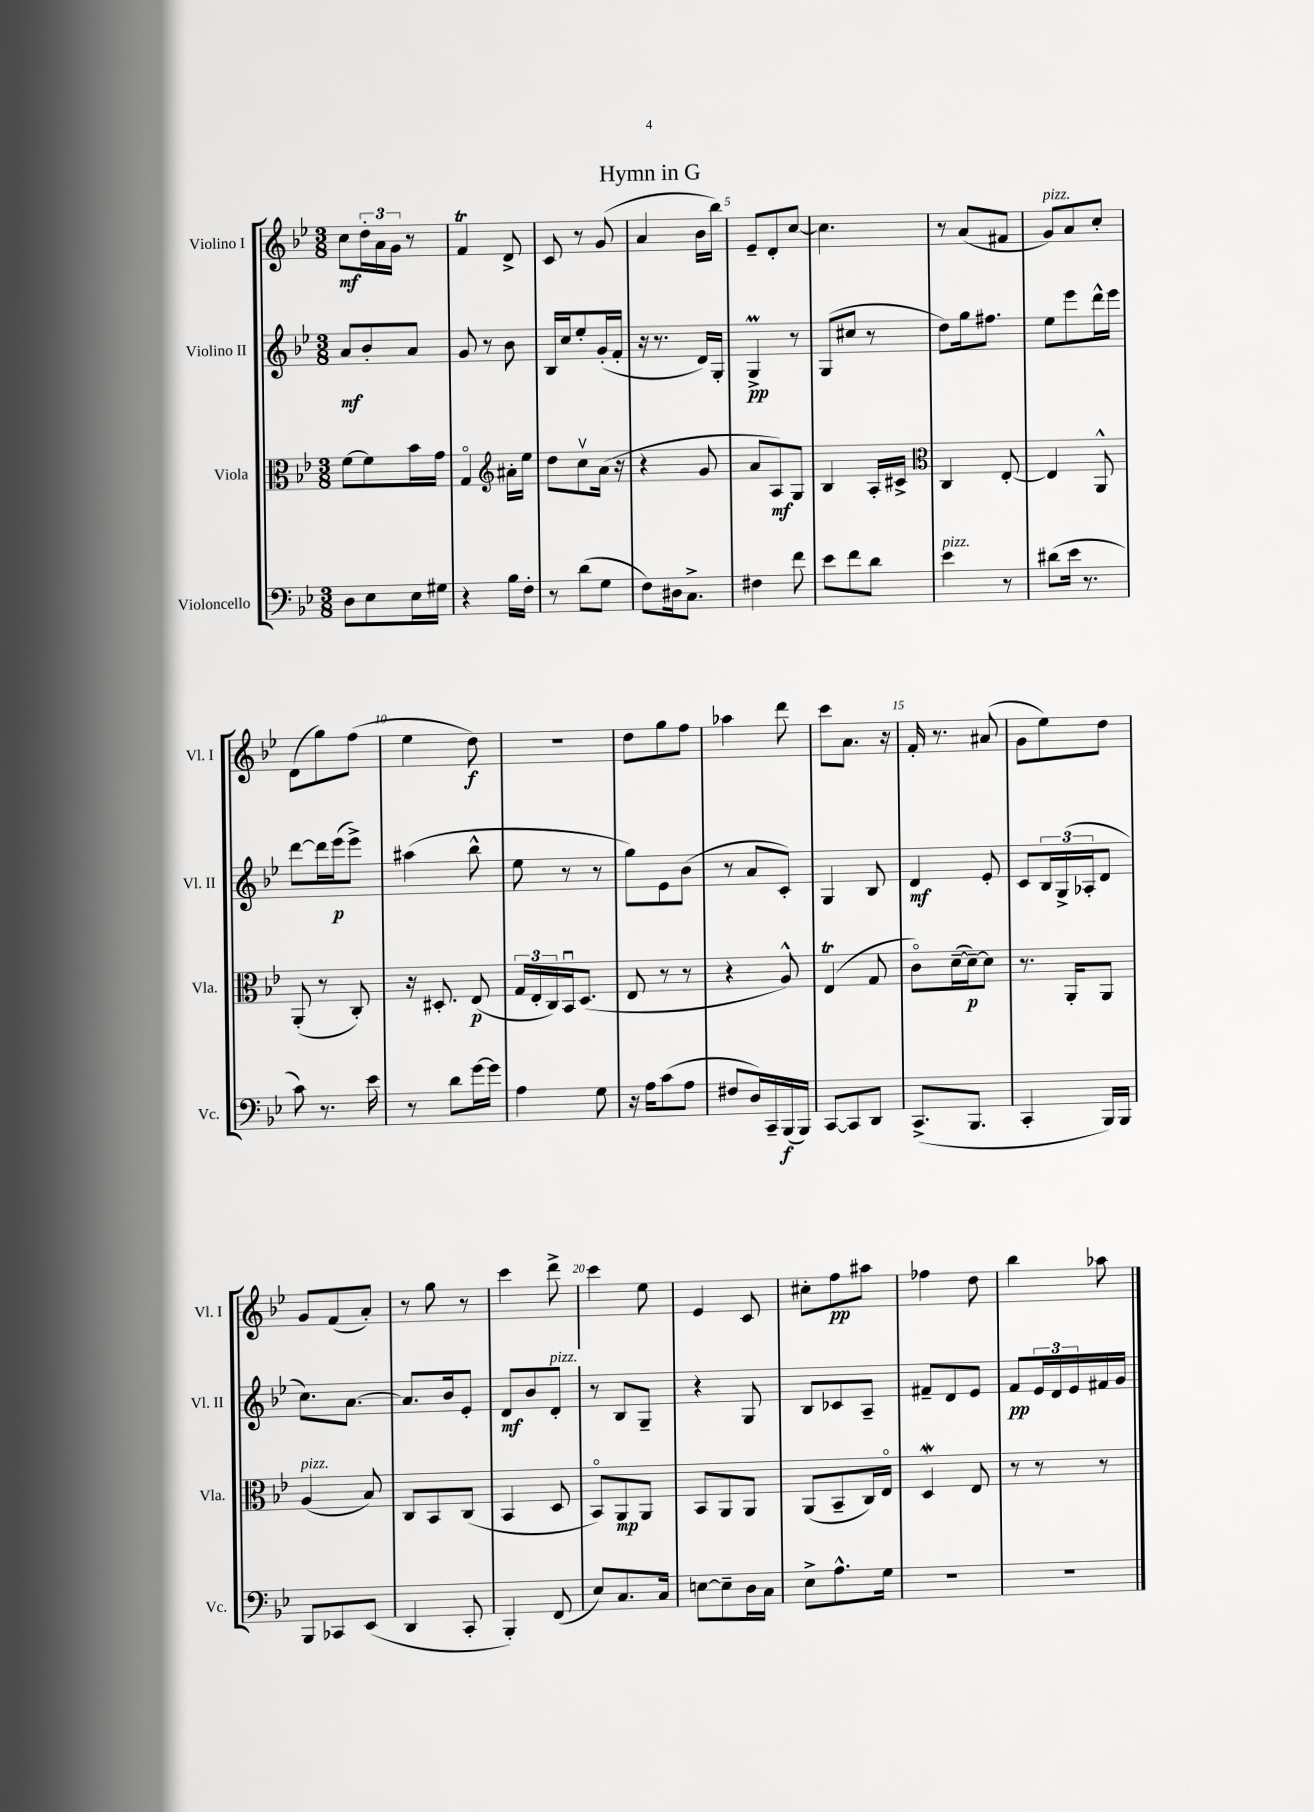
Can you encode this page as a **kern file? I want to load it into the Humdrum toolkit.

**kern	**kern	**kern	**kern
*staff4	*staff3	*staff2	*staff1
*clefF4	*clefC3	*clefG2	*clefG2
*k[b-e-]	*k[b-e-]	*k[b-e-]	*k[b-e-]
*M3/8	*M3/8	*M3/8	*M3/8
8D	[8f	8a	8cc
8E-	8f]	8b-'	24dd'
.	.	.	24a
.	.	.	24g
16E-	16b-	8a	8r
16G#	16g	.	.
=	=	=	=
4r	4Go	8g	4f
.	.	8r	.
*	*clefG2	*	*
16B-	16a#'	8b-	8d^
16F'	16ee-	.	.
=	=	=	=
8r	8dd	16B-	8c
.	.	16cc	.
(8d	8ccv	8ee-'	8r
8G	(16a	(16g'	(8g
.	16r	16f'	.
=	=	=	=
8F)	4r	16r	4a
.	.	8.r	.
16D#	.	.	.
8.C^	.	.	.
.	8g	16d)	16b-
.	.	16G'	16bb-)
=	=	=	=
4F#	8a	4G^	8e-~
.	8A)	.	8d'
8f	8G	8r	[8cc
=	=	=	=
8e-	4B-	(8G	4.cc]
8f	.	8cc#	.
8d	16A'	8r	.
.	16c#^	.	.
=	=	=	=
*	*clefC3	*	*
4e-	4C	8dd)	8r
.	.	16gg	(8a
.	.	8.ff#	.
8r	[8E-'	.	8f#
=	=	=	=
(8d#	4E-]	8ee-	8g)
16e-	.	8eee-	8a
8.r	.	.	.
.	8AA^^	16ddd^^	8cc'
.	.	16eee-	.
=	=	=	=
8c)	(8AA'	[8ddd	(8d
8.r	8r	16ddd]	8gg)
.	.	(16eee-	.
.	8C')	8eee-^)	(8ff
16e-	.	.	.
=	=	=	=
8r	16r	(4aa#	4ee-
.	8.D#'	.	.
8d	.	.	.
[16g	(8E-	8bb-^^	8dd)
16g]	.	.	.
=	=	=	=
4A	24G	8ee-	4.r
.	24E-'	.	.
.	24C)	.	.
.	16BB-u	8r	.
.	(8.D	.	.
8G	.	8r	.
=	=	=	=
16r	8E-	8gg)	8dd
16A	.	.	.
(8c	8r	8e-	8gg
8A	8r	(8b-	8ff
=	=	=	=
8F#	4r	8r	4aa-
16D)	.	8a	.
16CC~	.	.	.
(16BBB-	8A^^)	8c')	8ddd
16BBB-)	.	.	.
=	=	=	=
[8CC	(4E-	4G	8ccc
8CC]	.	.	8.a
8DD	8G	8B-	.
.	.	.	16r
=	=	=	=
(8.CC^	8co)	4d	16f'
.	.	.	8.r
.	([16d~	.	.
8.BBB-	16d~_)	.	.
.	8d]	8e-'	(8a#
=	=	=	=
4CC'	8.r	8c	8g
.	.	24B-	8ee-)
.	.	(24G^	.
.	16AA'	.	.
.	.	24A-'	.
16BBB-)	8AA	8d	8dd
16BBB-	.	.	.
=	=	=	=
8BBB-	(4A	8.cc)	8g
8CC-	.	.	(8f
.	.	[8.a	.
(8EE-	8B-)	.	8a')
=	=	=	=
4DD	8C	8.a]	8r
.	8BB-	.	8gg
.	.	16b-	.
8CC'	(8C	8e-'	8r
=	=	=	=
4BBB-')	4BB-	8d	4ccc
.	.	8b-	.
(8FF	8D	8d'	8ddd^
=	=	=	=
8E-)	8BB-o)	8r	4ccc
8.C	8AA	8B-	.
.	8AA	8G~	8ee-
16C	.	.	.
=	=	=	=
[8E	8BB-	4r	4e-
8E~]	8AA	.	.
16D	8AA	8G	8c
16C	.	.	.
=	=	=	=
8E-^	(8AA	8B-	8cc#'
8.A^^	8BB-~	8c-	8ff
.	16C)	8A~	8aa#
16G	16E-o	.	.
=	=	=	=
4.r	4D	8f#~	4ff-
.	.	8d	.
.	8E-	8e-	8dd
=	=	=	=
4.r	8r	8f	4bb-
.	8r	24e-	.
.	.	24d	.
.	.	24e-	.
.	8r	16f#	8aa-
.	.	16g	.
==	==	==	==
*-	*-	*-	*-
